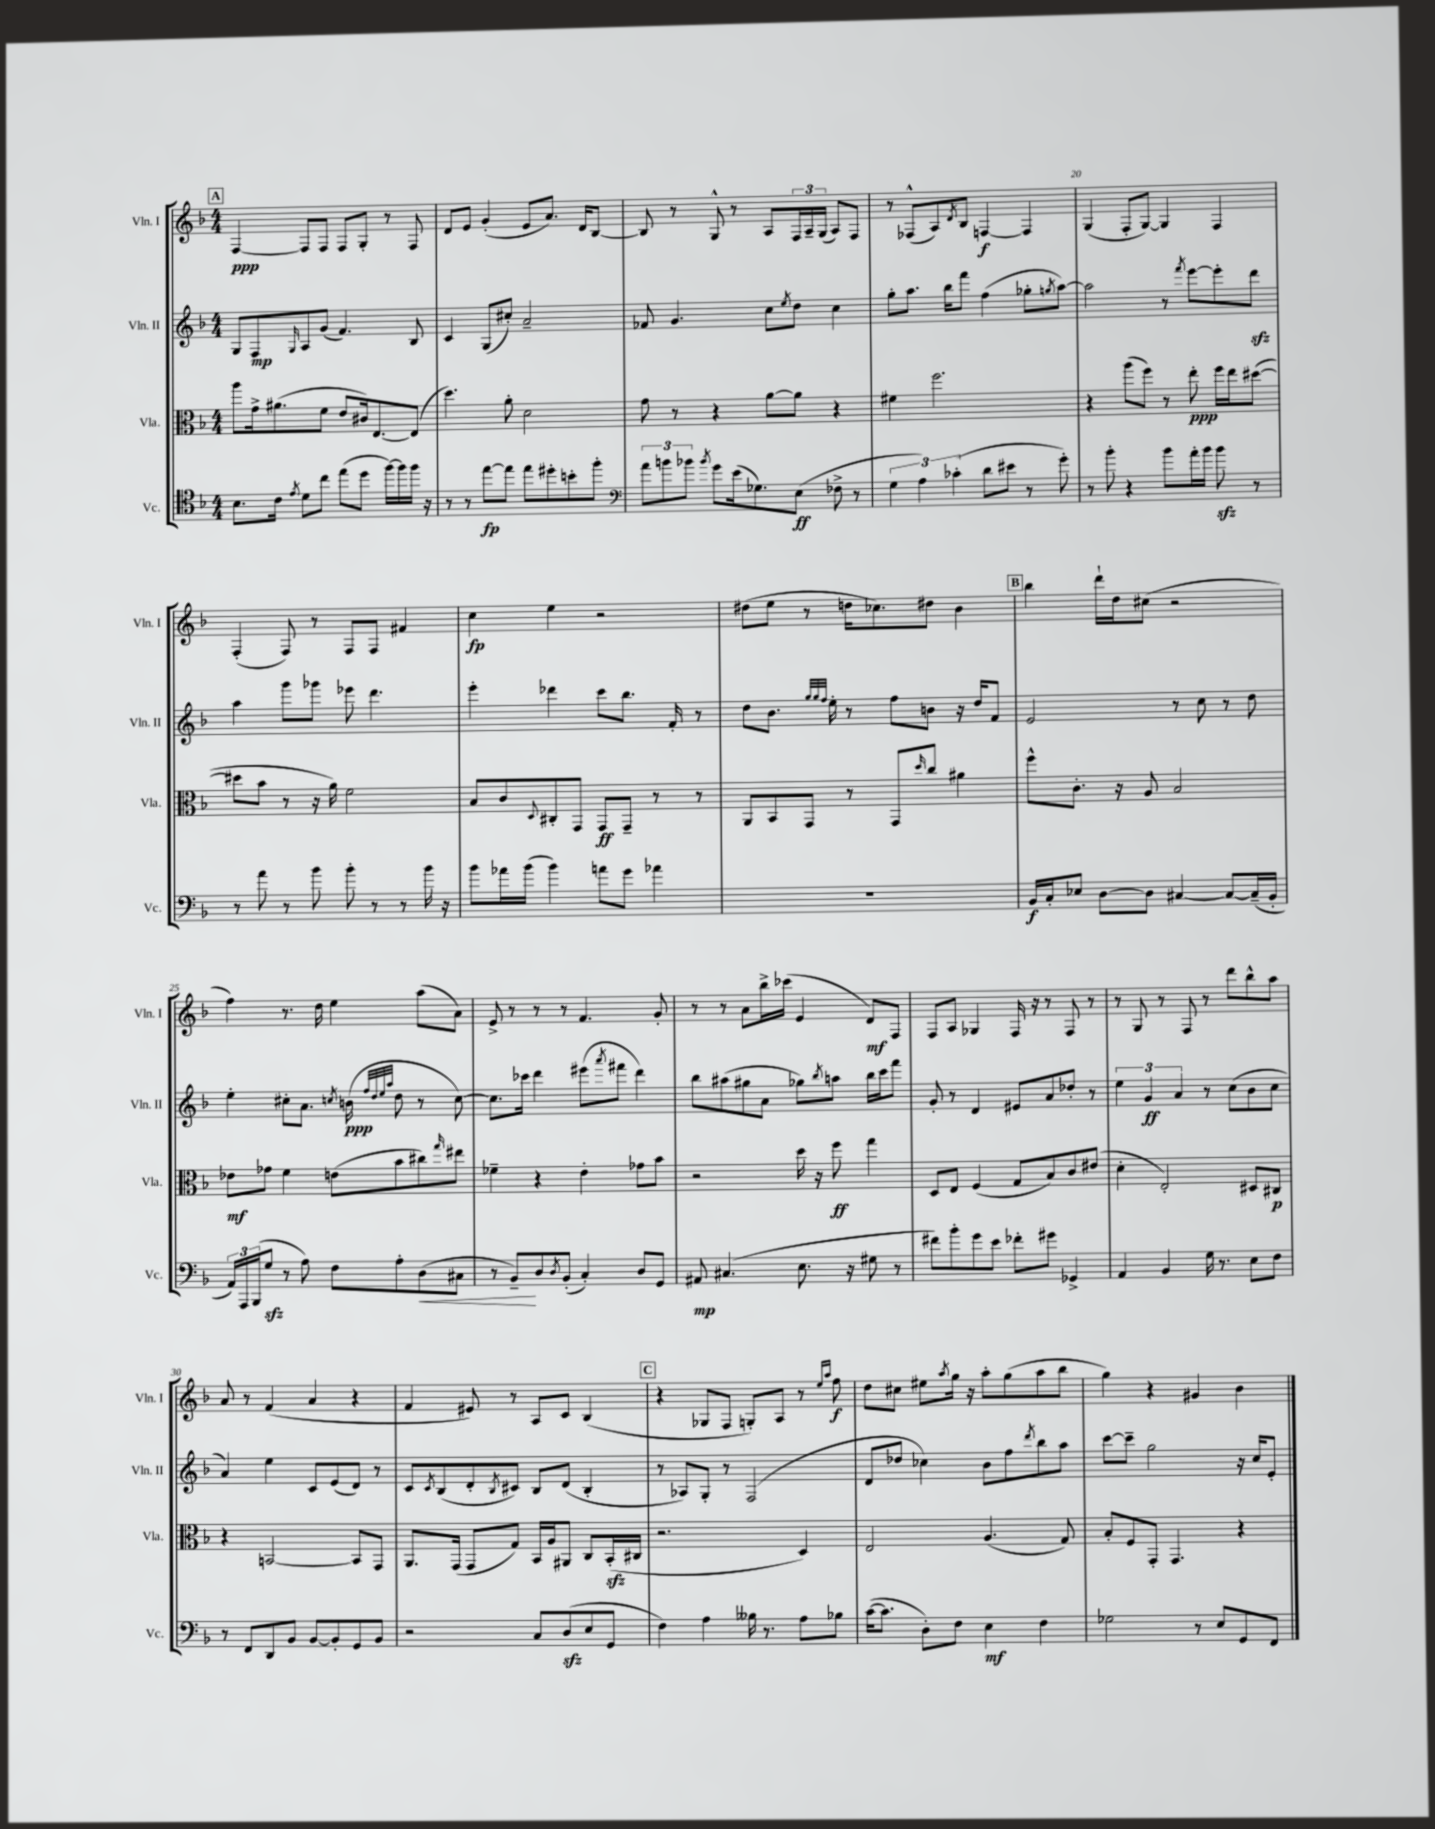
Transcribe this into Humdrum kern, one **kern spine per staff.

**kern	**kern	**kern	**kern
*staff4	*staff3	*staff2	*staff1
*clefC4	*clefC3	*clefG2	*clefG2
*k[b-]	*k[b-]	*k[b-]	*k[b-]
*M4/4	*M4/4	*M4/4	*M4/4
8.B-	8aa	8G	[4F
.	16g^	8F	.
16c	(8.a#	.	.
8qe	.	16qqG	.
8d	.	8A	8F]
8cc	8f	(8g	8F
(8ee	8e	4.f)	8F
8dd	16c#)	.	8G'
.	[8.E	.	.
[16ff)	.	.	8r
16ff]	.	.	.
16ff	(8E]	8B-	8F
16r	.	.	.
=	=	=	=
8r	4.dd)	4c	8d
8r	.	.	8e
[8ee	.	(8G	(4g'
8ee]	8a'	8cc#')	.
8ee	2d	2a~	8e
8dd#'	.	.	8.a)
8b'	.	.	.
.	.	.	16d
8ff'	.	.	[8B-
=	=	=	=
*clefF4	*	*	*
12a	8g	8f-	8B-]
12b	.	.	.
.	8r	4.g	8r
12b-	.	.	.
8qb-	.	.	.
8g	4r	.	8G^^
(16e	.	.	8r
8.G-)	.	.	.
.	[8a	8cc	8A
.	.	8qee	.
(8E	8a]	8dd	24F
.	.	.	24A~
.	.	.	(24G
8F-^	4r	4cc	8A)
8r	.	.	8F
=	=	=	=
6G	4f#	8gg'	8r
.	.	8.aa	(8F-^^
6A)	.	.	.
.	2.ff	.	8A)
.	.	16bb-	.
(6c-'	.	.	.
.	.	.	8qd
.	.	8fff	8B-
8d	.	(4ff	[4F
8e#	.	.	.
8r	.	8gg-'	4F]
.	.	8qgg	.
8g')	.	[8aa)	.
=	=	=	=
8r	4r	2aa]	(4G
8b-'	.	.	.
4r	(8aa	.	8F'
.	8ff)	.	[8G)
8b-	8r	8r	4G]
.	.	8qfff	.
16a'	8ee'	[8eee	.
16b-	.	.	.
8b-	16ff	8eee']	4F
.	16ee	.	.
8r	([8dd#	8ddd	.
=	=	=	=
8r	8dd#]	4aa	(4F'
8a	8b-	.	.
8r	8r	8ggg	8F)
8b-	16r	8ggg-	8r
.	16a)	.	.
8b-'	2f	8eee-	8F
8r	.	4.ddd	8F
8r	.	.	4f#
16b-	.	.	.
16r	.	.	.
=	=	=	=
8b-	8B-	4eee'	4cc
16a-	8c	.	.
(16b-	.	.	.
.	8qqD	.	.
4b-)	8C#'	4ddd-	4ee
.	8GG	.	.
8a	8GG	8ccc	2r
8g	8GG~	8.bb-	.
4a-	8r	.	.
.	.	16f'	.
.	8r	8r	.
=	=	=	=
1r	8AA	8dd	(8dd#
.	8BB-	8.b-	8ee
.	8GG	.	8r
.	.	32qqgg	.
.	.	32qqgg	.
.	.	32qqff	.
.	.	16ee'	.
.	8r	8r	16dd
.	.	.	8.cc-)
.	8GG	8ff	.
.	16qqdd	.	.
.	8cc	8b	8dd#
.	4a#	16r	4b-
.	.	16dd	.
.	.	8f	.
=	=	=	=
16BB-	8ff^^	2e	4bb-
16C'	.	.	.
8E-	8.c'	.	.
[8D	.	.	16ddd`
.	16r	.	16dd
8D]	8A	.	(8cc#
[4C#	2B-	8r	2r
.	.	8cc	.
8C#_	.	8r	.
(16C#~]	.	8dd	.
16BB-'	.	.	.
=	=	=	=
24AA)	8e-	4ee'	4ff)
24AAA	.	.	.
(24BBB-	.	.	.
8G	8g-	.	.
8r	4f	8cc#'	8.r
8A)	.	8.a	.
.	.	.	16dd
8F	(8e	.	4ee
.	.	8qcc	.
.	.	(16b	.
.	.	32qqff	.
.	.	32qqdd	.
.	.	32qqee	.
.	.	32qqaa	.
8A'	8b-	8dd	.
(8D	8cc#)	8r	(8aa
.	16qqgg	.	.
8C#	8ee#	[8cc)	8a)
=	=	=	=
8r	4f-~	8.cc]	8e^
8BB-~)	.	.	8r
.	.	16ccc-	.
8D	4r	4ddd	8r
8qD	.	.	.
(8BB-'	.	.	8r
4C')	4e'	(8eee#	4.f
.	.	8qaaa	.
.	.	8fff#	.
8D	8g-	4ddd)	.
8GG	8b-	.	8g'
=	=	=	=
8AA#	2r	8bb-	8r
(4.C#	.	(8aa#	8r
.	.	8gg#	8a
.	.	8a	16bb-^
.	.	.	(16ccc-
8.E	16dd	8gg-)	4e
.	16r	.	.
.	.	8qbb-	.
.	8ff	8aa	.
16r	.	.	.
8G#	4gg	16bb-	8d)
.	.	16ccc	.
8r	.	8fff	8F
=	=	=	=
8f#)	8D	8g'	8F
8b-'	8E	8r	8A
8g	(4F	4d	4G-
8e	.	.	.
8f-'	8G	8e#	16F
.	.	.	16r
8g#	8B-)	8a	8r
4GG-^	8c	8dd-'	8F
.	(8e#	8r	8r
=	=	=	=
4AA	4d'	6ee	8r
.	.	.	8G
.	.	6g	.
4BB-	2E')	.	8r
.	.	6a	.
.	.	.	8F
16G	.	8r	8r
8.r	.	.	.
.	.	(8cc	8ddd
8E	8D#	8b-	8bb-^^
8F	8C#	8cc	8aa
=	=	=	=
8r	4r	4a)	8a
8FF	.	.	8r
8DD	[2BB	4ee	(4f
8BB-	.	.	.
[8BB-	.	8c	4a
8BB-']	.	(8e	.
8GG	8BB]	8d)	4r
8BB-	8GG	8r	.
=	=	=	=
2r	8.AA	8c	4f
.	.	8qc	.
.	.	(8B-	.
.	(16GG	.	.
.	8GG	8d'	8e#)
.	.	8qB-	.
.	8G)	8c#)	8r
8C	16BB-	8B-	8A
.	16A	.	.
(8D	8AA#	(8d	8c
8E	8C	4B-'	(4B-
8GG	(16BB-'	.	.
.	16C#	.	.
=	=	=	=
4F)	2.r	8r	4r
.	.	8A-)	.
4A	.	8G'	8G-
.	.	8r	8F
16B--	.	(2F	8G')
8.r	.	.	.
.	.	.	8A
8A	4D)	.	8r
.	.	.	16qqee
.	.	.	16qqaa
8B-	.	.	8ff
=	=	=	=
([16c	2E	8d	8dd
8.c]	.	.	.
.	.	8dd-	8cc#
8D')	.	4cc-)	8ee#
.	.	.	8qaa
8F	.	.	16gg
.	.	.	16r
4E	(4.A	8b-	8aa'
.	.	8ff	(8gg
.	.	8qddd	.
4F	.	8bb-	8aa
.	8G)	8aa	8bb-
=	=	=	=
2G-	8B-'	[8ccc	4gg)
.	8F	8ccc~]	.
.	8GG'	2gg	4r
.	4.GG	.	.
8r	.	.	4g#
8E	.	.	.
8GG	4r	16r	4b-
.	.	16cc	.
8FF	.	8e'	.
==	==	==	==
*-	*-	*-	*-
